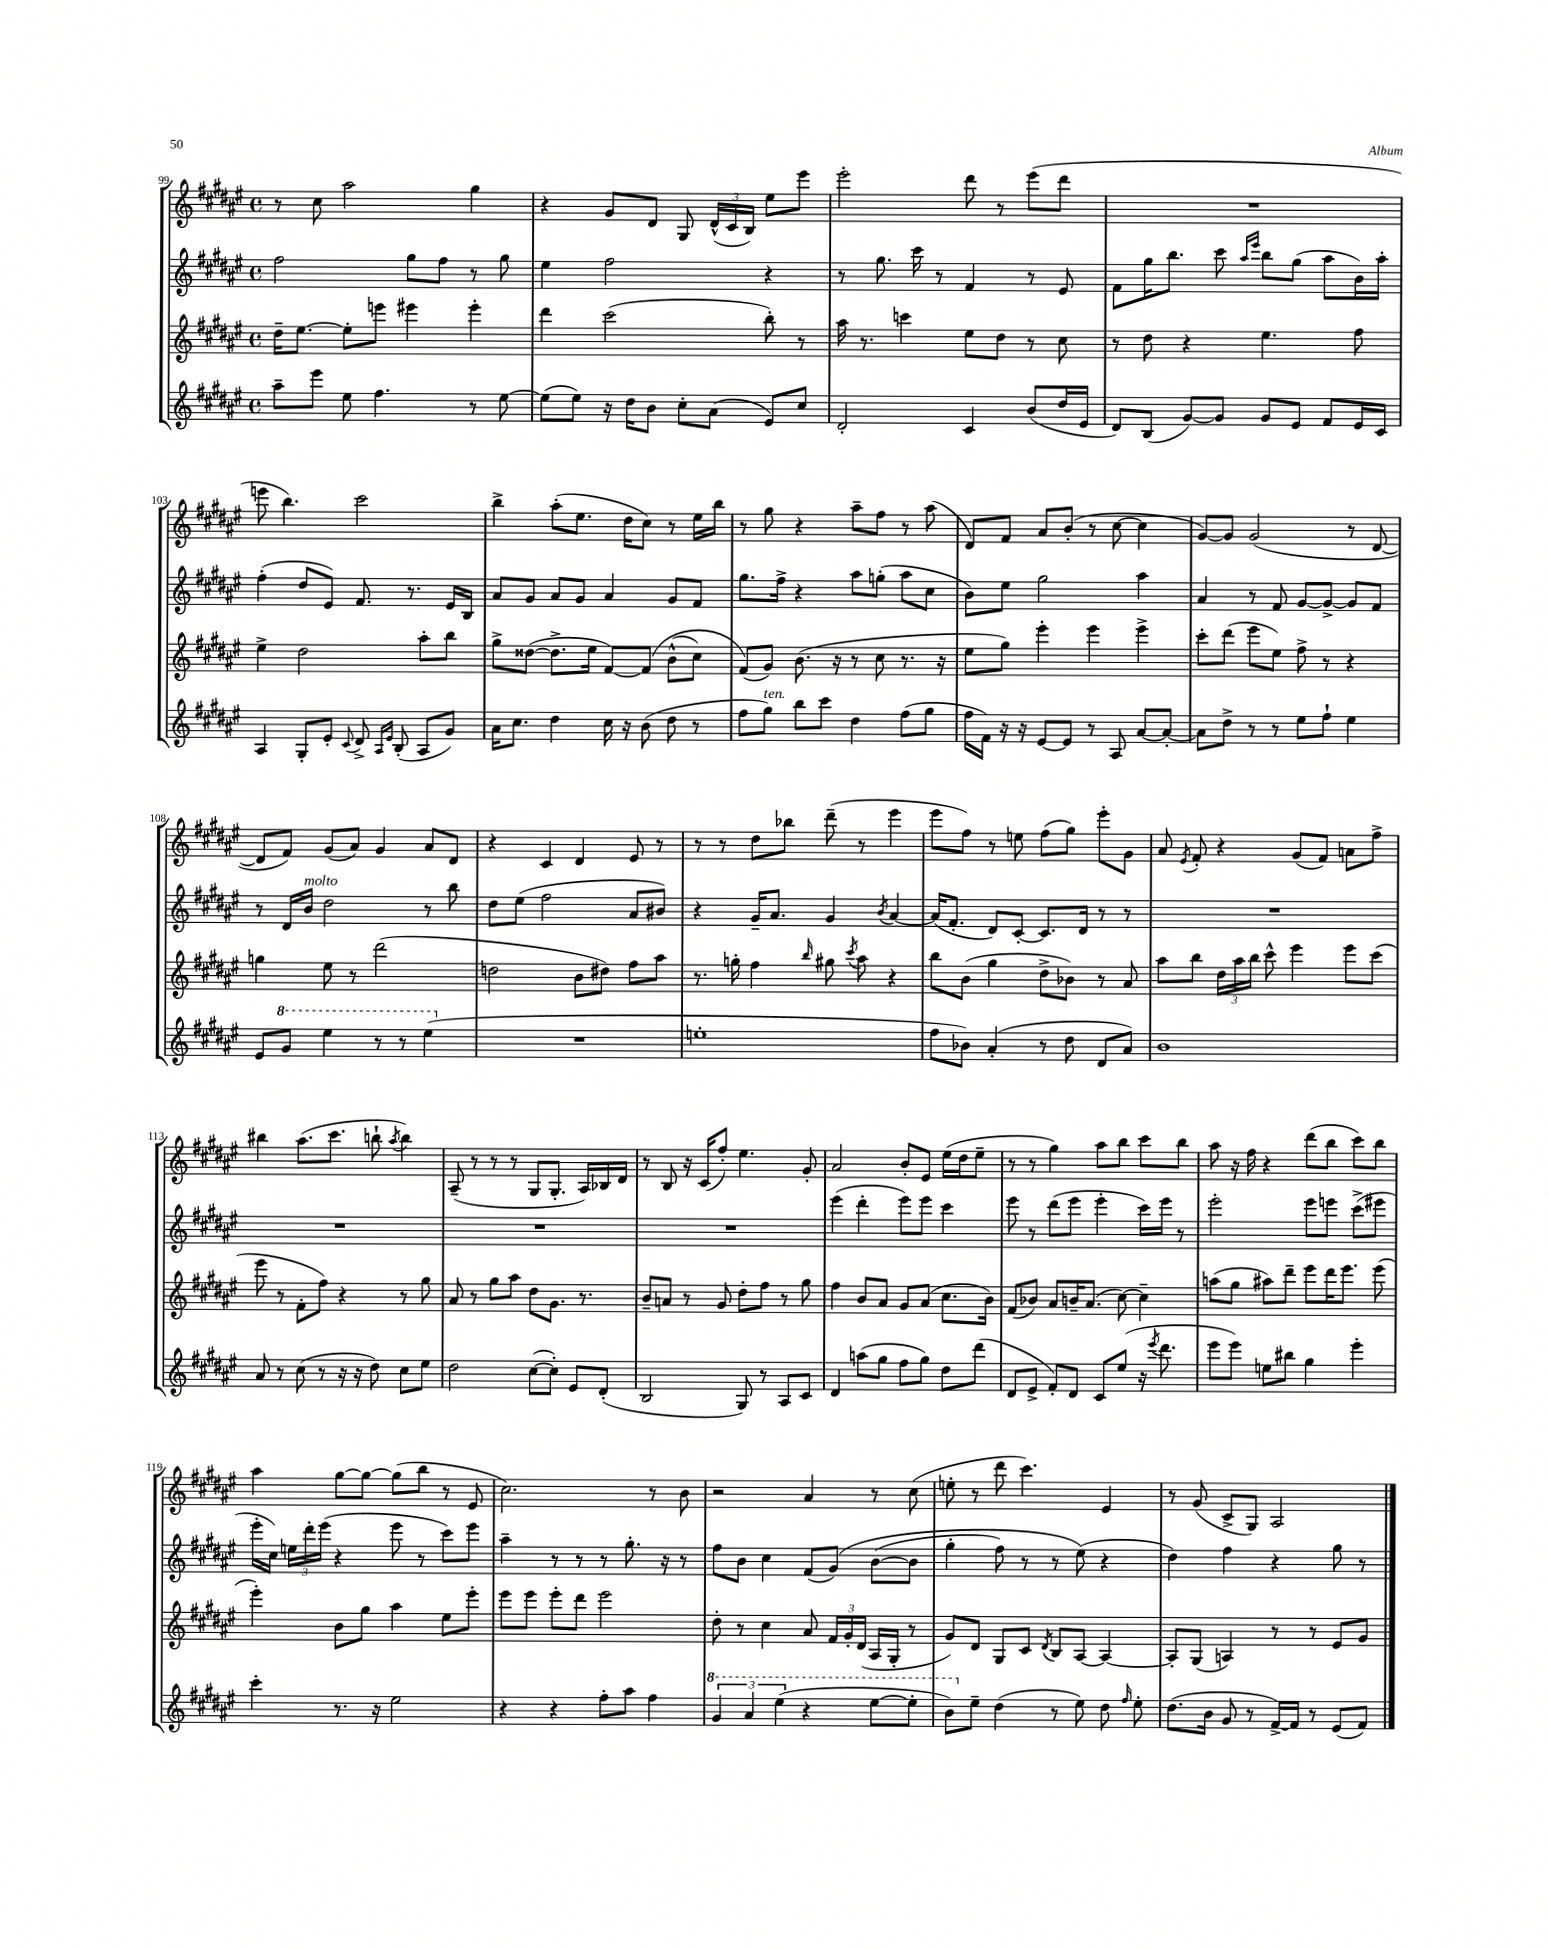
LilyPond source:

<<
\new StaffGroup <<
\new Staff = "s0" {
    \clef treble \key fis \major \defaultTimeSignature \time 4/4
    \autoBeamOff r8 cis''8 ais''2 gis''4 |
    r4 gis'8[ dis'8] gis8 \tuplet 3/2 { dis'16[-^( cis'16 b16]) } eis''8[ eis'''8] |
    eis'''2-. dis'''8 r8 eis'''8[( dis'''8] |
    R1 |
    e'''8 b''4.) cis'''2 |
    b''4-> ais''8[-.( eis''8.] dis''16[ cis''8]) r8 eis''16[ b''16] |
    r8 gis''8 r4 ais''8[-- fis''8] r8 ais''8( |
    dis'8[) fis'8] ais'8[ b'8]-.( r8 cis''8~ cis''4 |
    gis'8[~) gis'8] gis'2( r8 dis'8~ |
    dis'8[ fis'8]) gis'8[( ais'8]) gis'4 ais'8[ dis'8] |
    r4 cis'4 dis'4 eis'8 r8 |
    r8 r8 dis''8[ bes''8] dis'''8--( r8 eis'''4 |
    eis'''8[ fis''8]) r8 e''8 fis''8[( gis''8]) eis'''8[-. gis'8] |
    ais'8 \acciaccatura { eis'8 } fis'8-. r4 gis'8[( fis'8]) a'8[ fis''8]-> |
    bis''4 ais''8.[( cis'''8.] b''8-! \acciaccatura { ais''8 } b''4) |
    ais8--( r8 r8 r8 gis8[ gis8.]-. ais16[) bes16 dis'16] |
    r8 b8 r16 cis'16[( fis''8]-.) eis''4. gis'8-. |
    ais'2 b'8[-. eis'8] eis''16[( dis''16 eis''8]-- |
    r8 r8 gis''4) ais''8[ b''8] cis'''8[ b''8] |
    ais''8 r16 fis''16 r4 dis'''8[( b''8] cis'''8[) b''8] |
    ais''4 gis''8[~ gis''8]~ gis''8[( b''8] r8 eis'8 |
    cis''2.) r8 b'8 |
    r2 ais'4 r8 cis''8( |
    e''8-. r8 dis'''8 cis'''4.) eis'4 |
    r8 gis'8( cis'8[-> gis8]) ais2 \bar "|." |
}
\new Staff = "s1" {
    \clef treble \key fis \major \defaultTimeSignature \time 4/4
    \autoBeamOff fis''2 gis''8[ fis''8] r8 gis''8 |
    eis''4 fis''2 r4 |
    r8 gis''8. cis'''16 r8 fis'4 r8 eis'8 |
    fis'8[ gis''16 b''8.] cis'''8 \grace { ais''16[ eis'''16] } b''8[ gis''8]( ais''8[ b'16) ais''16]-. |
    fis''4-.( dis''8[ eis'8]) fis'8. r8. eis'16[ b16] |
    ais'8[ gis'8] ais'8[ gis'8] ais'4 gis'8[ fis'8] |
    gis''8.[ fis''16]-> r4 ais''8[ g''8]-.( ais''8[ cis''8] |
    b'8[) eis''8] gis''2 ais''4 |
    ais'4 r8 fis'8 gis'8[~ gis'8]~-> gis'8[ fis'8] |
    r8 dis'16[ b'16]^\markup { \italic "molto" } dis''2 r8 b''8 |
    dis''8[ eis''8]( fis''2 ais'8[ bis'8]) |
    r4 gis'16[-- ais'8.] gis'4 \acciaccatura { b'8 } ais'4~ |
    ais'16[( fis'8.]-. dis'8[) cis'8]~-. cis'8.[ dis'16] r8 r8 |
    R1 |
    R1 |
    R1 |
    R1 |
    eis'''4( dis'''4-. eis'''8[) eis'''8] cis'''4 |
    eis'''8 r8 dis'''8[( eis'''8] eis'''4-. cis'''16[) eis'''16] r8 |
    eis'''2-. eis'''8[ e'''8] cis'''8[->( eis'''8] |
    eis'''16[-. cis''16]) \tuplet 3/2 { e''16[ dis'''16-. eis'''16]( } r4 eis'''8 r8 cis'''8[) eis'''8] |
    ais''4-- r8 r8 r8 gis''8.-. r16 r8 |
    fis''8[ b'8] cis''4 fis'8[( gis'8])\( b'8[~( b'8] |
    gis''4-. fis''8) r8 r8 eis''8(\) r4 |
    dis''4) fis''4 r4 gis''8 r8 \bar "|." |
}
\new Staff = "s2" {
    \clef treble \key fis \major \defaultTimeSignature \time 4/4
    \autoBeamOff dis''16[-- eis''8.]~ eis''8[-. e'''8] eis'''4 eis'''4-. |
    dis'''4 cis'''2( b''8-.) r8 |
    ais''16 r8. c'''4 eis''8[ dis''8] r8 cis''8 |
    r8 dis''8 r4 eis''4. fis''8 |
    eis''4-> dis''2 ais''8[-. b''8] |
    gis''8[-> disis''8]~( disis''8.[-> eis''16] fis'8[~) fis'8]\( b'8[-^( cis''8]) |
    fis'8[(\) gis'8]) b'8.( r16 r8 cis''8 r8. r16 |
    eis''8[ gis''8]) eis'''4-. eis'''4 eis'''4-> |
    cis'''8[-. dis'''8]( eis'''8[ eis''8]) fis''8-> r8 r4 |
    g''4 eis''8 r8 dis'''2( |
    d''2 b'8[ dis''8]) fis''8[ ais''8] |
    r8. g''16-. fis''4 \grace { b''16 } gis''8 \acciaccatura { cis'''8 } ais''8 r4 |
    b''8[ b'8]( gis''4 dis''8[-> bes'8]) r8 ais'8 |
    ais''8[ b''8] \tuplet 3/2 { dis''16[ ais''16 b''16] } cis'''8-^ eis'''4 eis'''8[ cis'''8]( |
    eis'''8 r8 fis'8[-. fis''8]) r4 r8 gis''8 |
    ais'8 r8 gis''8[ ais''8] dis''8[ gis'8.] r8. |
    b'8[-- a'8] r8 gis'8 dis''8[-. fis''8] r8 gis''8 |
    fis''4 b'8[ ais'8] gis'8[ ais'8]( cis''8.[ b'16]) |
    fis'8[( bes'8]) ais'8[ b'16-- ais'8.]( cis''8~) cis''4-- |
    a''8[( gis''8] ais''8[) dis'''8]-- eis'''8[ dis'''16 eis'''8.] eis'''8( |
    eis'''4-.) b'8[ gis''8] ais''4 eis''8[ eis'''8]-. |
    eis'''8[ eis'''8] eis'''8[-. dis'''8] eis'''2 |
    dis''8-. r8 cis''4 ais'8 \tuplet 3/2 { fis'16[ gis'16-. dis'16]( } ais16[ gis16]-. r8 |
    gis'8[) dis'8] gis8[ cis'8] \acciaccatura { dis'8 } b8[ ais8]~ ais4~ |
    ais8[-. gis8]( a4) r8 r8 eis'8[ gis'8] \bar "|." |
}
\new Staff = "s3" {
    \clef treble \key fis \major \defaultTimeSignature \time 4/4
    \autoBeamOff ais''8[-- eis'''8] eis''8 fis''4. r8 eis''8~ |
    eis''8[( eis''8]) r16 dis''16[ b'8] cis''8[-. ais'8]( eis'8[) cis''8] |
    dis'2-. cis'4 b'8[( dis''16 eis'16] |
    dis'8[) b8]( gis'8[~) gis'8] gis'8[ eis'8] fis'8[ eis'16 cis'16] |
    ais4 gis8[-. eis'8]-. \appoggiatura { cis'8 } dis'8-> \grace { ais16[ eis'16] } b8-.( ais8[ gis'8]) |
    ais'16[ cis''8.] dis''4 cis''16 r16 b'8( dis''8 r8 |
    fis''8[ gis''8]^\markup { \italic "ten." }) b''8[ cis'''8] dis''4 fis''8[( gis''8] |
    fis''16[ fis'16]) r16 r16 eis'8[~ eis'8] r8 ais8 ais'8[~ ais'8]~-. |
    ais'8[ dis''8]-> r8 r8 eis''8[ fis''8]-! eis''4 |
    eis'8[ \ottava #1 gis''8] eis'''4 r8 r8 eis'''4( \ottava #0 |
    R1 |
    e''1-. |
    fis''8[ bes'8]) ais'4-.( r8 dis''8 dis'8[ ais'8]) |
    b'1 |
    ais'8 r8 cis''8( r8 r16 r16 dis''8) cis''8[ eis''8] |
    dis''2 cis''8[~( cis''8]-.) eis'8[ dis'8]-.( |
    b2 gis8) r8 ais8[ cis'8] |
    dis'4 a''8[( gis''8] fis''8[ gis''8]) dis''8[ dis'''8]( |
    dis'8[ eis'8]-> fis'8[-.) dis'8] cis'8[ eis''8]( r16 \acciaccatura { eis'''8 } dis'''8. |
    eis'''8[ eis'''8]) e''8[ bis''8] gis''4 eis'''4-. |
    cis'''4-. r8. r16 eis''2 |
    r4 r4 fis''8[-. ais''8] fis''4 |
    \tuplet 3/2 { \ottava #1 gis''4 ais''4 eis'''4( } r4 eis'''8[~ eis'''8]-. |
    b''8[) \ottava #0 eis''8]-- dis''4( r8 eis''8) dis''8 \grace { fis''16 } eis''8-. |
    dis''8.[( b'16] gis'8 r8 fis'16[~->) fis'16] r8 eis'8[( fis'8]) \bar "|." |
}
>>
>>
\layout { \context { \Score currentBarNumber = #99 } }
